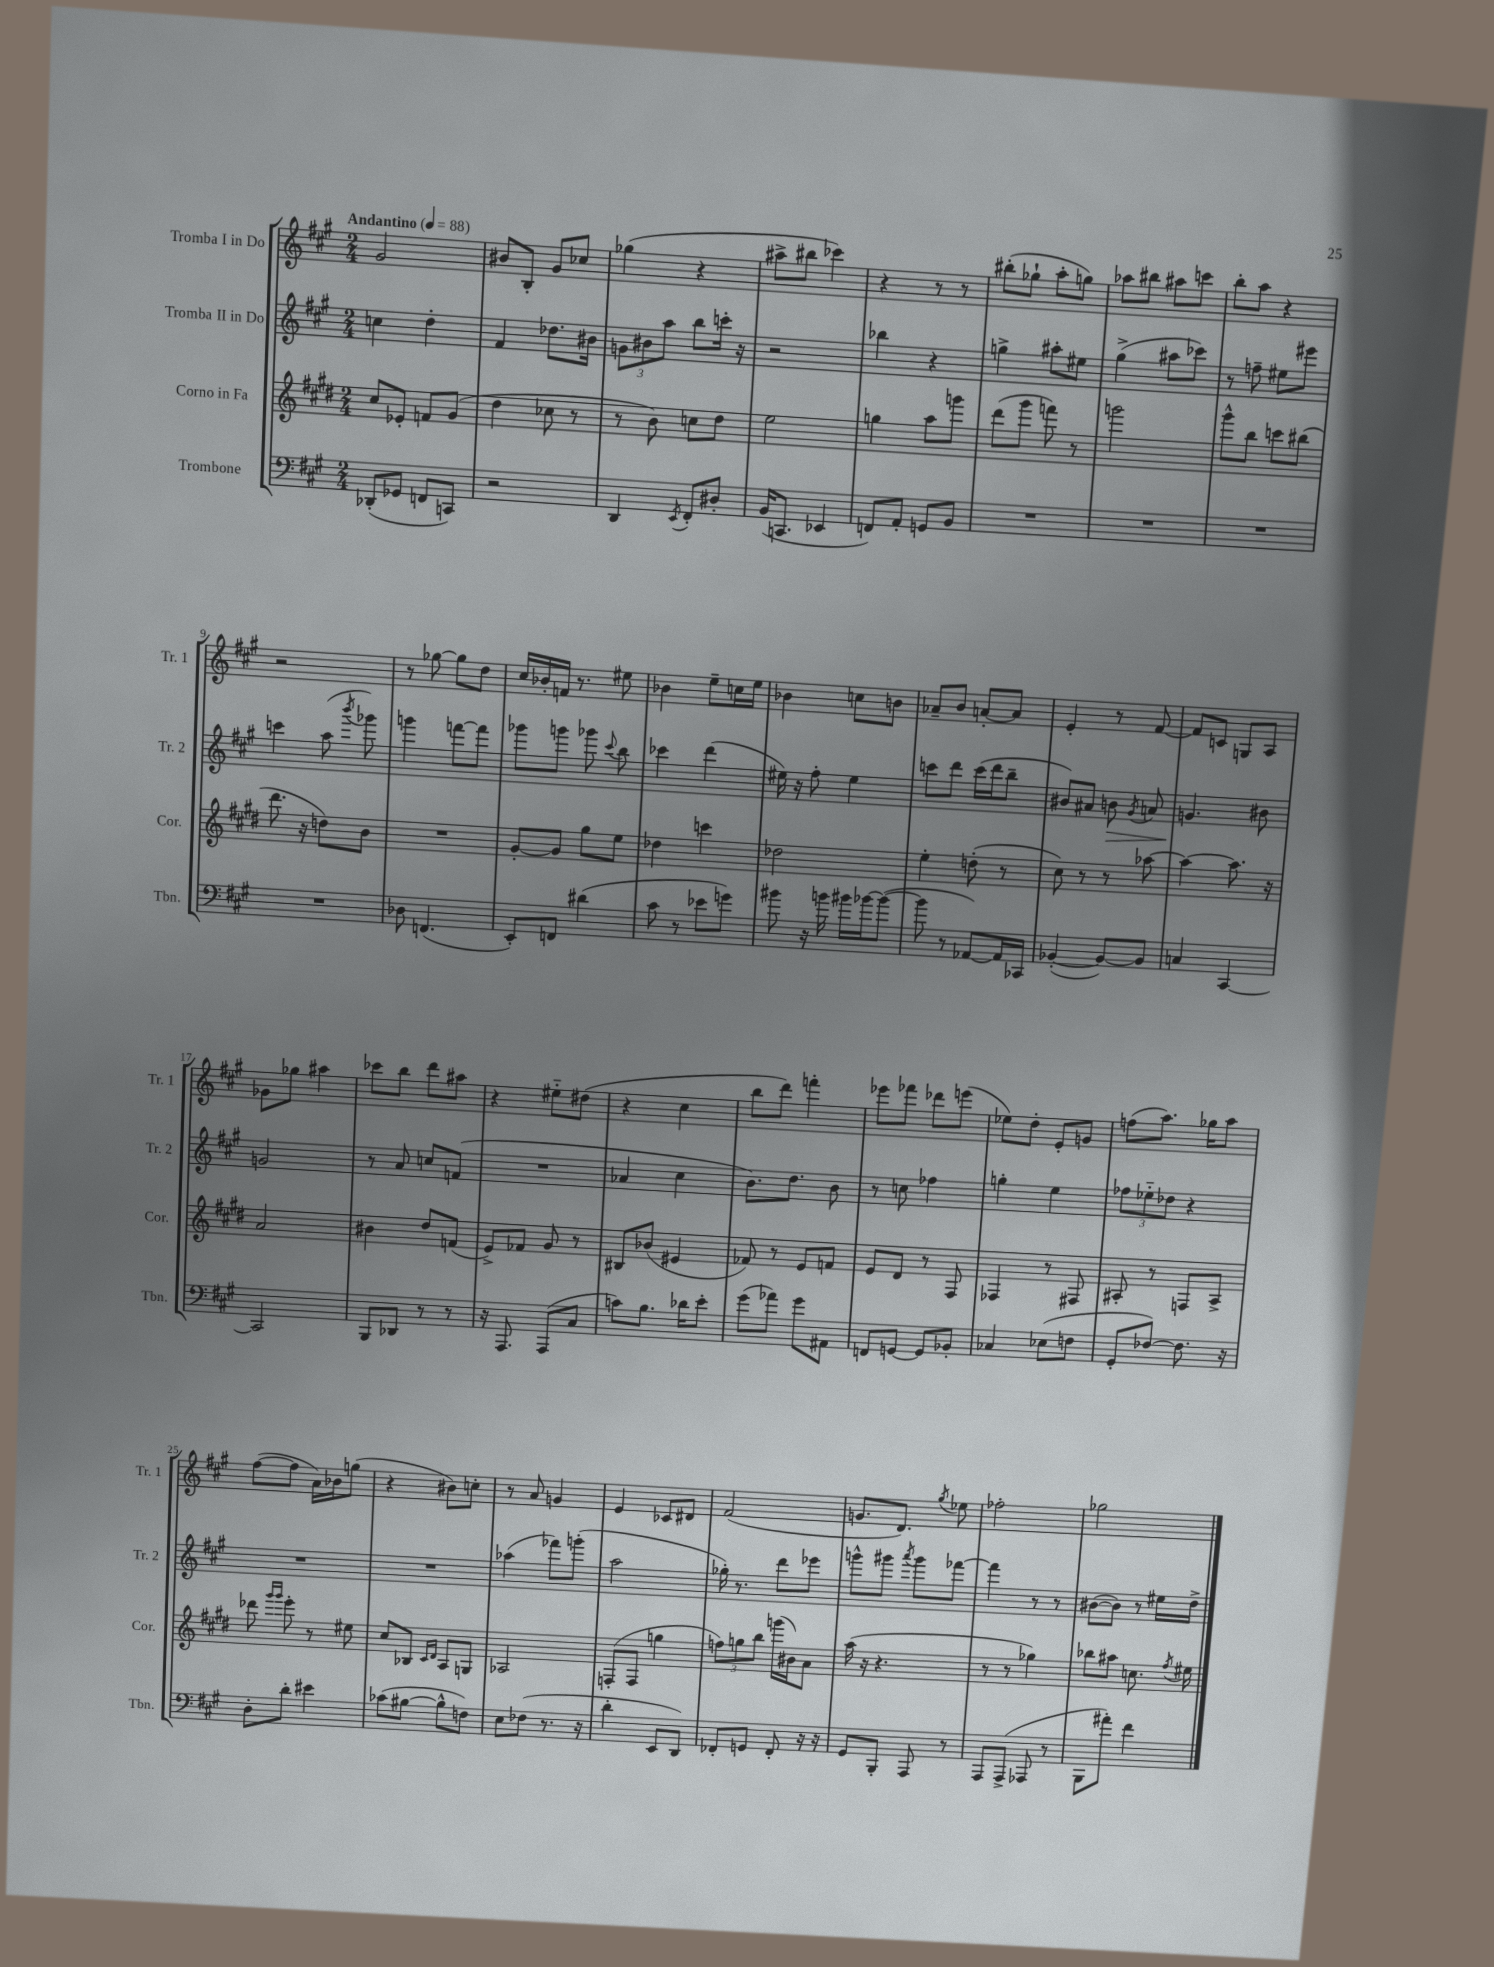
<<
\new StaffGroup <<
\new Staff = "s0" \with { instrumentName = "Tromba I in Do" shortInstrumentName = "Tr. 1" } {
    \clef treble \key a \major \numericTimeSignature \time 2/4 \tempo "Andantino" 4 = 88
    \autoBeamOff gis'2 |
    bis'8[ b8]-. gis'8[ ces''8] |
    ges''4( r4 |
    ais''8[-> bis''8] ces'''4) |
    r4 r8 r8 |
    bis''8[-.( ges''8]-! a''8[-. g''8]) |
    aes''8[ bis''8] ais''8[ c'''8] |
    b''8[-. a''8] r4 |
    r2 |
    r8 ges''8~ ges''8[ d''8] |
    cis''16[ bes'16-. f'16] r8. eis''8 |
    bes'4 e''8[-- c''16 e''16] |
    bes'4 c''8[ b'8] |
    aes'8[-- b'8] a'8[~-. a'8] |
    e'4-. r8 fis'8~ |
    fis'8[ c'8] g8[ a8] |
    ges'8[ ges''8] ais''4 |
    ces'''8[ b''8] d'''8[ ais''8] |
    r4 eis''8[-_ dis''8]( |
    r4 cis''4 |
    b''8[ d'''8]) f'''4-. |
    ees'''8[ fes'''8] des'''8[ e'''8]( |
    ees''8[) d''8]-. e'8[-. g'8] |
    f''8[( a''8.]) ges''16[ a''8] |
    fis''8[~( fis''8] a'16[) bes'16 g''8]( |
    r4 bis'8[) c''8]-. |
    r8 a'8 g'4 |
    e'4 ces'8[ dis'8] |
    fis'2( |
    g'8.[ d'8.]) \acciaccatura { gis''8 } ees''8 |
    fes''2-. |
    ges''2 \bar "|." |
}
\new Staff = "s1" \with { instrumentName = "Tromba II in Do" shortInstrumentName = "Tr. 2" } {
    \clef treble \key a \major \numericTimeSignature \time 2/4
    \autoBeamOff c''4 d''4-. |
    fis'4 des''8.[ bis'16] |
    \tuplet 3/2 { g'8[ bis'8 a''8] } b''8[ c'''16]-. r16 |
    r2 |
    bes''4 r4 |
    g''4-> ais''8[-. eis''8] |
    gis''4->( ais''8[ ces'''8]) |
    r8 f''8-- eis''8[ eis'''8] |
    c'''4 a''8( \acciaccatura { b'''8 } ges'''8) |
    g'''4 f'''8[~ f'''8] |
    ges'''8[ g'''8] ges'''8 \appoggiatura { cis'''8 } b''8 |
    ces'''4 d'''4( |
    eis''16) r16 fis''8-. eis''4 |
    c'''8[ d'''8] c'''16[( d'''16 b''8]-- |
    bis'8[) ais'8] b'8\> \acciaccatura { gis'8 } a'8 |
    g'4.\! bis'8 |
    g'2 |
    r8 a'8 c''8[ f'8]( |
    R2 |
    aes'4 cis''4 |
    b'8.[) d''8.] b'8 |
    r8 c''8 fes''4 |
    g''4-. e''4 |
    \tuplet 3/2 { fes''8[ ees''8-_ des''8] } r4 |
    R2 |
    R2 |
    aes''4( fes'''8[) g'''8]-.( |
    a''2 |
    ges''16-.) r8. d'''8[ ees'''8] |
    g'''8[-^ gis'''8] \acciaccatura { a'''8 } gis'''8[ fes'''8]~ |
    fes'''4 r8 r8 |
    bis'8[~( bis'8]) r8 eis''16[ d''16]-> \bar "|." |
}
\new Staff = "s2" \with { instrumentName = "Corno in Fa" shortInstrumentName = "Cor." } {
    \clef treble \key e \major \numericTimeSignature \time 2/4
    \autoBeamOff cis''8[ ees'8]-. f'8[ gis'8]( |
    dis''4 ces''8 r8 |
    r8 b'8) c''8[ dis''8] |
    e''2 |
    g''4 a''8[ g'''8] |
    dis'''8[( gis'''8] f'''8) r8 |
    g'''2 |
    gis'''8[-^ b''8] c'''8[ bis''8]( |
    dis'''8. r16 d''8[) b'8] |
    R2 |
    gis'8[~-. gis'8] gis''8[ e''8] |
    des''4 c'''4 |
    des''2 |
    e''4-. d''8-.( r8 |
    cis''8) r8 r8 aes''8~ |
    aes''4~ aes''8. r16 |
    a'2 |
    bis'4 dis''8[ f'8]( |
    e'8[->) fes'8] gis'8 r8 |
    bis8[ bes'8]( eis'4 |
    fes'8) r8 e'8[ f'8] |
    e'8[ dis'8] r8 fis8 |
    fes4 r8 fis8 |
    ais8-. r8 f8[ ais8]-> |
    des'''8 \grace { gis'''16[ gis'''16] } e'''8-. r8 eis''8 |
    cis''8[ bes8] \grace { cis'16[ dis'16] } a8[ g8] |
    aes2 |
    f8[-.( f8] g''4 |
    \tuplet 3/2 { f''8[) g''8 b''8] } g'''16[( bis'16) a'8] |
    a''16( r16 r4. |
    r8 r8 ges''4) |
    bes''8[ ais''8] c''8. \acciaccatura { fis''8 } eis''16 \bar "|." |
}
\new Staff = "s3" \with { instrumentName = "Trombone" shortInstrumentName = "Tbn." } {
    \clef bass \key a \major \numericTimeSignature \time 2/4
    \autoBeamOff des,8[-.( ges,8] f,8[ c,8]) |
    r2 |
    d,4 \acciaccatura { e,8 } fis,8[-. dis8]-. |
    b,16[( c,8.] ees,4 |
    f,8[) a,8]-. g,8[ b,8] |
    R2 |
    R2 |
    R2 |
    R2 |
    des8 f,4.( |
    e,8[-.) f,8] dis'4( |
    cis'8 r8 ees'8[ g'8]) |
    bis'8 r16 b'16 bis'16[ bes'16~ bes'8]~( |
    bes'8 r8 aes,8[~) aes,16 ces,16] |
    bes,4~-.( bes,8[~) bes,8] |
    c4 cis,4~ |
    cis,2 |
    b,,8[ des,8] r8 r8 |
    r16 a,,8. a,,8[( cis8] |
    c'8[) b8.] des'16[ e'8]-. |
    gis'8[( aes'8]) gis'8[ ais,8] |
    f,8[ g,8]~ g,8[ bes,8]-. |
    ces4 ees8[( f8] |
    gis,8[-. fes8]~) fes8. r16 |
    d8[-. d'8]-. eis'4 |
    ces'8[( bis8]~ bis8[-^ f8]) |
    e8[ fes8]( r8. r16 |
    d'4-. e,8[ d,8]) |
    fes,8[-. g,8] fes,8-. r16 r16 |
    gis,8[ b,,8]-. a,,8 r8 |
    a,,8[ a,,8]->( aes,,8 r8 |
    b,,8[ ais'8]-.) fis'4 \bar "|." |
}
>>
>>
